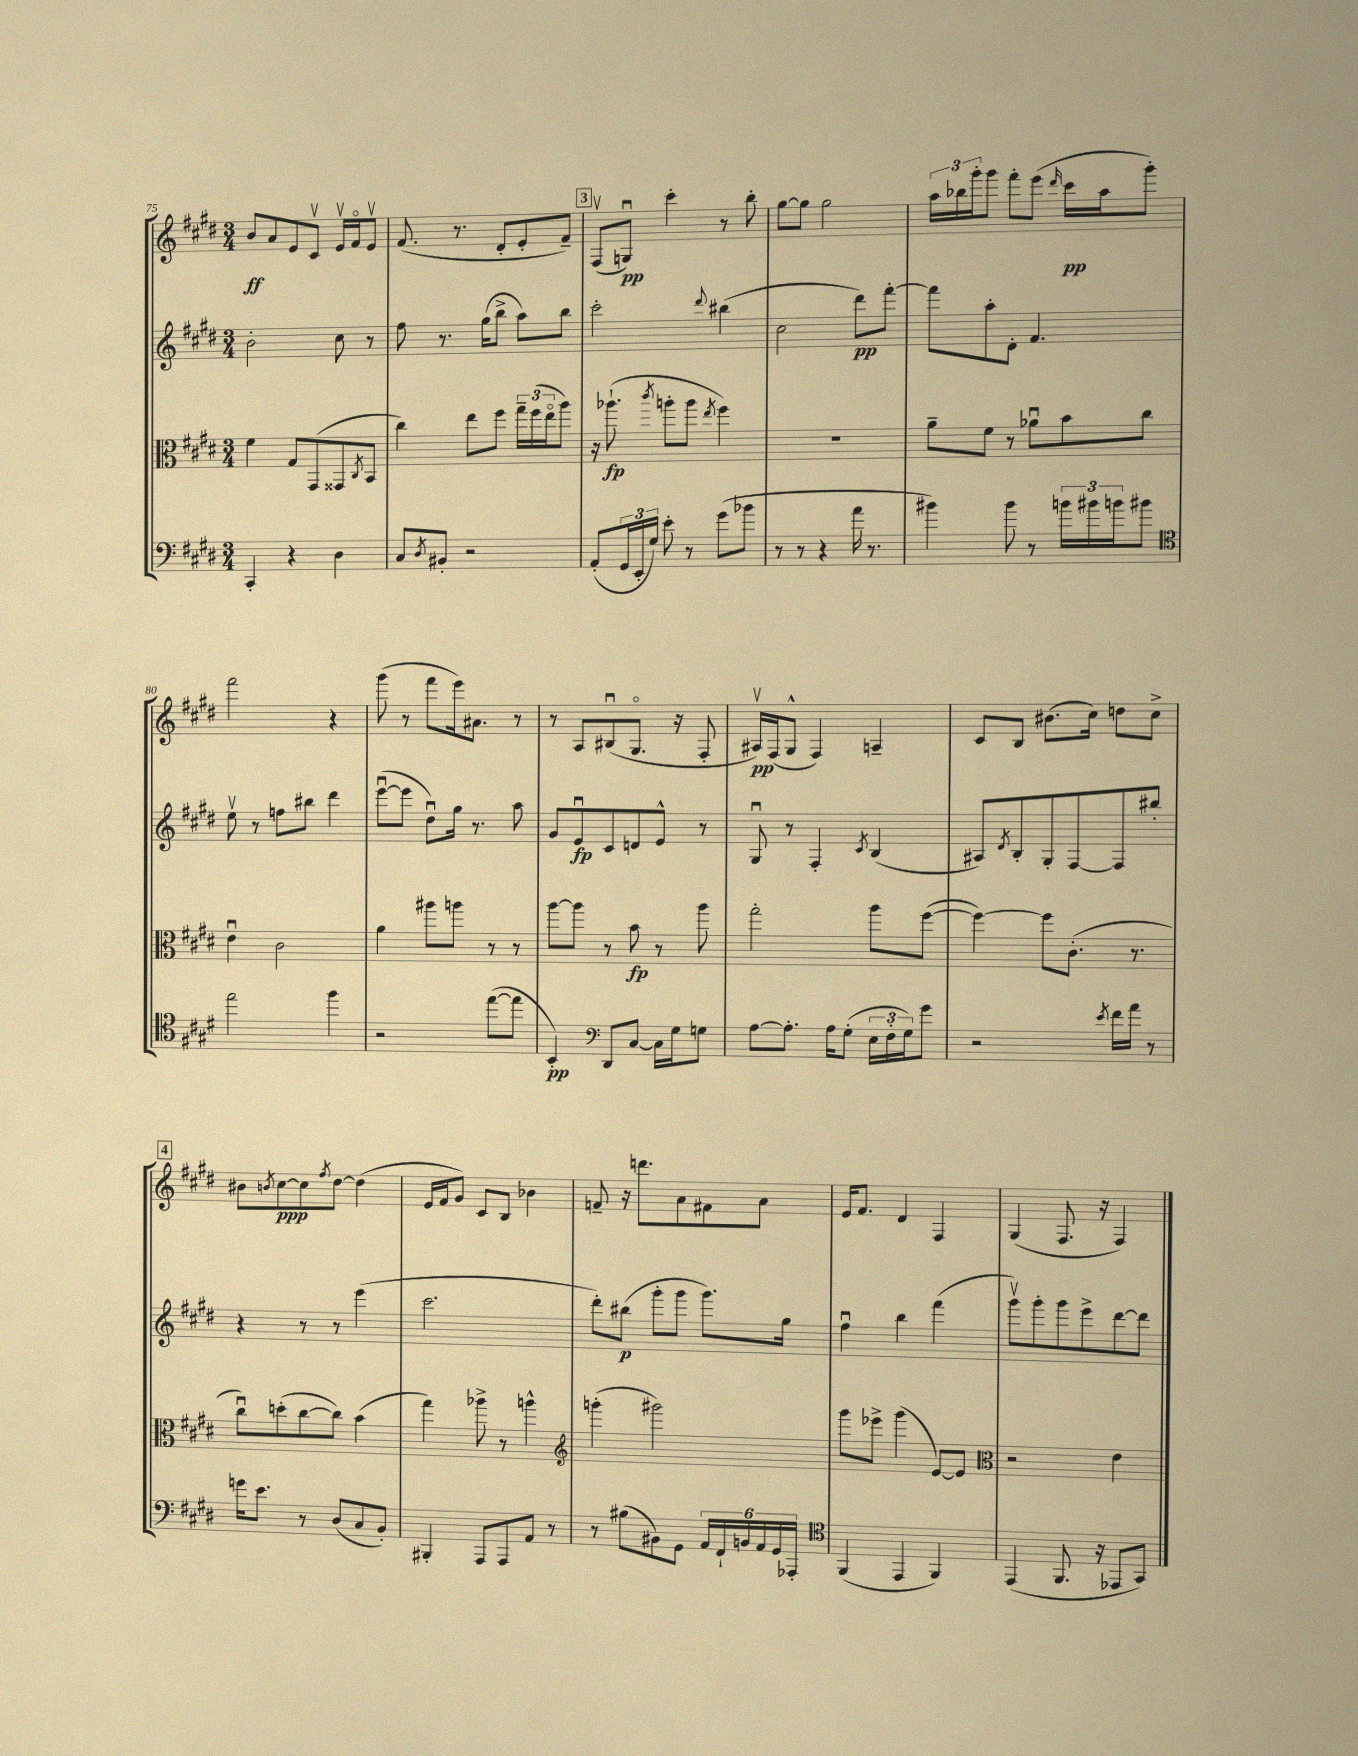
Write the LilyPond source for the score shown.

<<
\new StaffGroup <<
\new Staff = "s0" {
    \clef treble \key e \major \numericTimeSignature \time 3/4
    b'8\ff a'8 e'8 cis'8\upbow e'16\upbow fis'16\flageolet e'8\upbow |
    fis'8.( r8. dis'8-. e'8-. fis'8--) |
    \mark \markup { \box "3" } fis8\upbow( g8\downbow\pp) cis'''4-. r8 b''8-. |
    gis''8~ gis''8 gis''2 |
    \tuplet 3/2 { a''16 bes''16 gis'''16-. } gis'''8 fis'''8-. e'''8( \grace { dis'''16 } cis'''16\pp a''16 gis'''8-.) |
    fis'''2 r4 |
    gis'''8( r8 fis'''8 e'''16) ais'8. r8 |
    r8 a8 bis8\downbow( gis8.\flageolet r16 fis8-. |
    ais16\upbow\pp) fis16( gis8-^ fis4) a4-- |
    cis'8 b8 bis'8.( cis''16) d''8 cis''8-> |
    \mark \markup { \box "4" } bis'8 \acciaccatura { b'8 } cis''8~\ppp cis''8 \acciaccatura { fis''8 } dis''8~ dis''4( |
    e'16 fis'16 gis'8) cis'8 b8 bes'4 |
    f'8-- r16 d'''8. a'8 fis'8 a'8 |
    e'16 fis'8. dis'4 fis4 |
    gis4( fis8. r16 fis4) \bar "|." |
}
\new Staff = "s1" {
    \clef treble \key e \major \numericTimeSignature \time 3/4
    b'2-. cis''8 r8 |
    fis''8 r8. gis''16( b''8-> a''8) b''8 |
    \mark \markup { \box "3" } cis'''2-. \appoggiatura { dis'''8 } bis''4( |
    cis''2 dis'''8\pp) fis'''8~-. |
    fis'''8 a''8-. dis'8-. fis'4. |
    e''8\upbow r8 f''8 bis''8 dis'''4 |
    e'''8~\downbow( e'''8 dis''8\downbow) gis''16 r8. a''8 |
    gis'8 e'8\downbow\fp cis'8 d'8 e'8-^ r8 |
    gis8\downbow r8 fis4-. \acciaccatura { cis'8 } b4( |
    ais8) \acciaccatura { dis'8 } b8-. gis8-. fis8~ fis8 bis''8-. |
    \mark \markup { \box "4" } r4 r8 r8 e'''4( |
    cis'''2. |
    dis'''8-.) bis''8\p( gis'''8-. gis'''8 gis'''8.) gis''16 |
    fis''4\downbow b''4 fis'''4( |
    gis'''8\upbow) gis'''8-. gis'''8 e'''8-> dis'''8~ dis'''8 \bar "|." |
}
\new Staff = "s2" {
    \clef alto \key e \major \numericTimeSignature \time 3/4
    fis'4 gis8 gis,8( gisis,8 \acciaccatura { cis8 } b,8 |
    cis''4) e''8 fis''8 \tuplet 3/2 { gis''16-- fis''16( e''16\flageolet } a''8) |
    \mark \markup { \box "3" } r16 aes''8.-!\fp( \acciaccatura { cis'''8 } a''8-. a''8 \acciaccatura { e''8 } fis''4) |
    R2. |
    a'8-- fis'8 r8 aes'8\downbow b'8 cis''8 |
    e'4\downbow cis'2 |
    a'4 ais''8 a''8 r8 r8 |
    a''8~ a''8 r8 b'8\fp r8 a''8 |
    gis''2-. a''8 fis''8~( |
    fis''4~) fis''8 cis'8.-.( r8. |
    \mark \markup { \box "4" } cis''8\downbow) d''8-.( cis''8~ cis''8) b'4( |
    gis''4) aes''8-> r8 a''4-^ |
    \clef treble g'''4-.( gis'''2) |
    gis'''8 ees'''8-> gis'''4( e'8~) e'8 |
    \clef alto r2 e'4 \bar "|." |
}
\new Staff = "s3" {
    \clef bass \key e \major \numericTimeSignature \time 3/4
    cis,4-. r4 dis4 |
    cis8 \acciaccatura { dis8 } bis,8-. r2 |
    \mark \markup { \box "3" } a,8-.( \tuplet 3/2 { gis,16 e,16-. gis16) } e'8-. r8 gis'8( bes'8 |
    r8 r8 r4 a'16 r8. |
    bis'4) bis'8 r8 \tuplet 3/2 { b'16 bis'16 b'16 } bis'8 |
    \clef tenor e''2 fis''4 |
    r2 e''8~( e''8 |
    b,4-.\pp) \clef bass dis,8 cis8~ cis16 gis16 g8 |
    a8~ a8.-. a16 gis8-.( \tuplet 3/2 { e16 fis16-. gis16) } gis'8 |
    r2 \acciaccatura { e'8 } fis'16 a'16 r8 |
    \mark \markup { \box "4" } g'16 e'8. r8 dis8( cis8 b,8-.) |
    bis,,4-. a,,8 a,,8 a,8 r8 |
    r8 bis8( bis,8) gis,8 \tuplet 6/4 { a,16 fis,16-! b,16 a,16 gis,16 aes,,16-. } |
    \clef tenor fis,4( e,4 fis,4) |
    e,4( fis,8. r16 ees,8 gis,8) \bar "|." |
}
>>
>>
\layout { \context { \Score currentBarNumber = #75 } }
